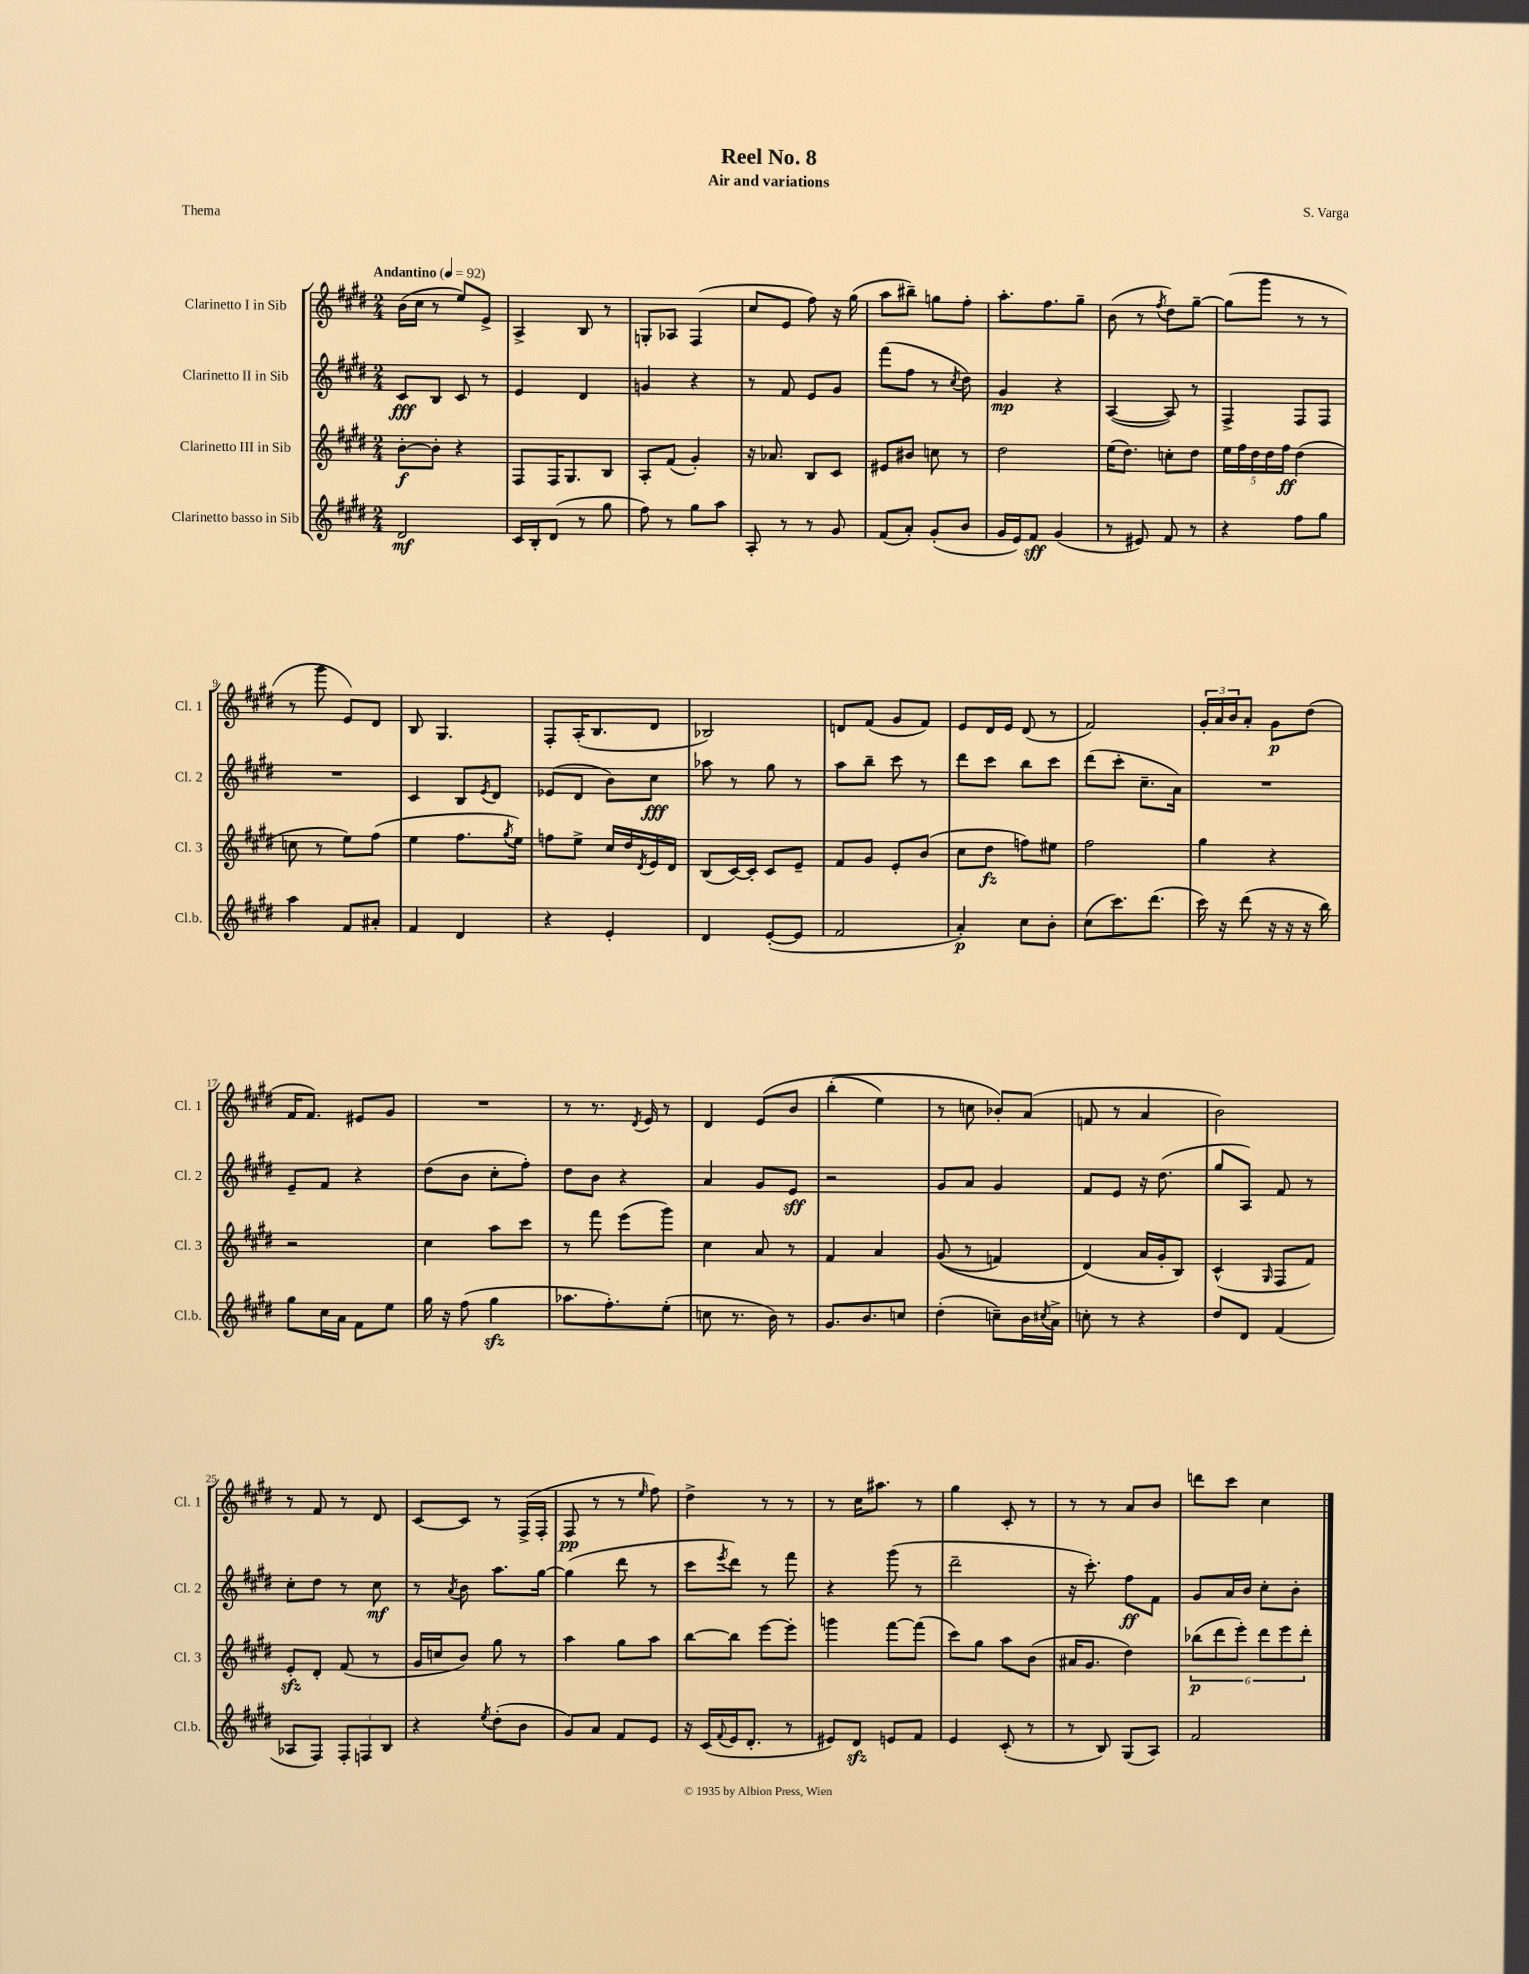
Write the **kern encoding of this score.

**kern	**dynam	**kern	**dynam	**kern	**dynam	**kern	**dynam
*part4	*part4	*part3	*part3	*part2	*part2	*part1	*part1
*staff4	*staff4	*staff3	*staff3	*staff2	*staff2	*staff1	*staff1
*I"Clarinetto basso in Sib	*	*I"Clarinetto III in Sib	*	*I"Clarinetto II in Sib	*	*I"Clarinetto I in Sib	*
*I'Cl.b.	*	*I'Cl. 3	*	*I'Cl. 2	*	*I'Cl. 1	*
*clefG2	*	*clefG2	*	*clefG2	*	*clefG2	*
*k[f#c#g#d#]	*	*k[f#c#g#d#]	*	*k[f#c#g#d#]	*	*k[f#c#g#d#]	*
*M2/4	*	*M2/4	*	*M2/4	*	*M2/4	*
*MM92	*	*MM92	*	*MM92	*	*MM92	*
=1	=1	=1	=1	=1	=1	=1	=1
!	!	!	!	!	!	!LO:TX:a:B:t=Andantino	!
2d#/	mf	[8b'\L	f	8c#/L	fff	(16b\LL	.
.	.	.	.	.	.	16cc#\JJ	.
.	.	8b'\J]	.	8B/J	.	8r	.
.	.	4r	.	8c#/	.	8ee/L)	.
.	.	.	.	8r	.	8e^/J	.
=2	=2	=2	=2	=2	=2	=2	=2
16c#/LL	.	8F#/L	.	4e/	.	4A^/	.
16B'/J	.	.	.	.	.	.	.
(8d#/J	.	16F#/K	.	.	.	.	.
.	.	8.G#/	.	.	.	.	.
8r	.	.	.	4d#/	.	8B/	.
8gg#\	.	8B/J	.	.	.	8r	.
=3	=3	=3	=3	=3	=3	=3	=3
8ff#\)	.	8A'/L	.	4gn/	.	8Gn'/L	.
8r	.	(8f#/J	.	.	.	8A-X/J	.
8gg#\L	.	4g#'/)	.	4r	.	(4F#/	.
8aa\J	.	.	.	.	.	.	.
=4	=4	=4	=4	=4	=4	=4	=4
8A'/	.	16r	.	8r	.	8cc#/L	.
.	.	8.a-X/	.	.	.	.	.
8r	.	.	.	8f#/	.	8e/J	.
8r	.	8B/L	.	8e/L	.	8ff#\)	.
8g#/	.	8c#/J	.	8g#/J	.	16r	.
.	.	.	.	.	.	(16gg#\	.
=5	=5	=5	=5	=5	=5	=5	=5
(8f#/L	.	8e#X/L	.	(8fff#\L	.	8aa\L	.
8a'/J)	.	8b#X/J	.	8ff#\J	.	8bb#X~\J)	.
(8g#'/L	.	8ccn\	.	8r	.	8ggn\L	.
.	.	.	.	8qcc#/	.	.	.
8b/J	.	8r	.	8dd#\)	.	8ff#'\J	.
=6	=6	=6	=6	=6	=6	=6	=6
16g#/LL	.	2dd#\	.	4g#/	mp	8.aa'\L	.
16e/J)	.	.	.	.	.	.	.
8f#/J	sff	.	.	.	.	.	.
.	.	.	.	.	.	8.ff#\	.
(4g#/	.	.	.	4r	.	.	.
.	.	.	.	.	.	8gg#~\J	.
=7	=7	=7	=7	=7	=7	=7	=7
8r	.	(16ee\KL	.	([4A/	.	(8b\	.
.	.	8.dd#\J)	.	.	.	.	.
8e#X/)	.	.	.	.	.	8r	.
.	.	.	.	.	.	8qff#/	.
8f#/	.	8ccn'\L	.	8A/])	.	8dd#\L)	.
8r	.	8dd#\J	.	8r	.	[8gg#~\J	.
=8	=8	=8	=8	=8	=8	=8	=8
4r	.	20ee\LL	.	4F#^/	.	(8gg#\L]	.
.	.	20ff#\	.	.	.	.	.
.	.	20dd#\	.	.	.	.	.
.	.	.	.	.	.	8ggg#\J	.
.	.	20dd#\	.	.	.	.	.
.	.	20ff#\JJ	ff	.	.	.	.
8ff#\L	.	(4dd#\	.	8F#/L	.	8r	.
8gg#\J	.	.	.	8F#/J	.	8r	.
!!LO:LB:g=z
=9	=9	=9	=9	=9	=9	=9	=9
4aa\	.	8ccn\	.	2r	.	8r	.
.	.	8r	.	.	.	8ggg#\	.
8f#/L	.	8ee\L)	.	.	.	8e/L)	.
8a#X'/J	.	(8ff#\J	.	.	.	8d#/J	.
=10	=10	=10	=10	=10	=10	=10	=10
4f#/	.	4ee\	.	4c#/	.	8B/	.
.	.	.	.	.	.	4.G#/	.
4d#/	.	8.ff#\L	.	8B/L	.	.	.
.	.	.	.	8qe/	.	.	.
.	.	.	.	8d#/J	.	.	.
.	.	8qgg#/	.	.	.	.	.
.	.	16ee\Jk)	.	.	.	.	.
=11	=11	=11	=11	=11	=11	=11	=11
4r	.	8ffn\L	.	(8e-X/L	.	8F#'/L	.
.	.	8ee^\J	.	8d#/J	.	(16A'/K	.
.	.	.	.	.	.	8.B/	.
4e'/	.	16cc#/LL	.	8b\L)	.	.	.
.	.	16dd#/	.	.	.	.	.
.	.	8qd#/	.	.	.	.	.
.	.	16e/	.	8cc#\J	fff	8d#/J	.
.	.	16d#/JJ	.	.	.	.	.
=12	=12	=12	=12	=12	=12	=12	=12
4d#/	.	(8B/L	.	8aa-X\	.	2B-X/)	.
.	.	[16c#/L)	.	8r	.	.	.
.	.	16c#'/JJ]	.	.	.	.	.
([8e'/L	.	8c#/L	.	8gg#\	.	.	.
8e/J]	.	8e~/J	.	8r	.	.	.
=13	=13	=13	=13	=13	=13	=13	=13
2f#/	.	8f#/L	.	8aa\L	.	8dn/L	.
.	.	8g#/J	.	8bb~\J	.	(8f#/J	.
.	.	8e'/L	.	8ccc#\	.	8g#/L	.
.	.	(8b/J	.	8r	.	8f#/J)	.
=14	=14	=14	=14	=14	=14	=14	=14
4a'/)	p	8cc#\L	.	8ddd#\L	.	8e/L	.
.	.	8dd#\J	fz	8ccc#\J	.	16d#/L	.
.	.	.	.	.	.	16e/JJ	.
8cc#\L	.	8ffn\L)	.	8bb\L	.	(8d#/	.
8b'\J	.	8ee#X\J	.	8ccc#\J	.	8r	.
=15	=15	=15	=15	=15	=15	=15	=15
(8cc#\L	.	2ff#\	.	(8ddd#\L	.	2f#/)	.
8.ccc#\)	.	.	.	8ccc#'\J	.	.	.
.	.	.	.	8.cc#~\L	.	.	.
(8.ddd#\J	.	.	.	.	.	.	.
.	.	.	.	16a\Jk)	.	.	.
=16	=16	=16	=16	=16	=16	=16	=16
16ccc#\)	.	4gg#\	.	2r	.	24g#'/LL	.
.	.	.	.	.	.	24a/	.
16r	.	.	.	.	.	.	.
.	.	.	.	.	.	24b/J	.
(8ddd#\	.	.	.	.	.	8a'/J	.
16r	.	4r	.	.	.	8g#\L	p
16r	.	.	.	.	.	.	.
16r	.	.	.	.	.	(8dd#\J	.
16bb\)	.	.	.	.	.	.	.
!!LO:LB:g=z
=17	=17	=17	=17	=17	=17	=17	=17
8gg#\L	.	2r	.	8e~/L	.	16f#/KL	.
.	.	.	.	.	.	8.f#/J)	.
16cc#\L	.	.	.	8f#/J	.	.	.
16a\JJ	.	.	.	.	.	.	.
8f#\L	.	.	.	4r	.	8e#X/L	.
8ee\J	.	.	.	.	.	8g#/J	.
=18	=18	=18	=18	=18	=18	=18	=18
16gg#\	.	4cc#\	.	(8dd#\L	.	2r	.
16r	.	.	.	.	.	.	.
(8ff#\	.	.	.	8b\J	.	.	.
4gg#zz\	.	8aa\L	.	8cc#'\L	.	.	.
.	.	8ccc#\J	.	8ff#'\J)	.	.	.
=19	=19	=19	=19	=19	=19	=19	=19
8.aa-X\L	.	8r	.	8dd#\L	.	8r	.
.	.	8fff#\	.	8b\J	.	8.r	.
8.ff#'\)	.	.	.	.	.	.	.
.	.	(8eee\L	.	4r	.	.	.
.	.	.	.	.	.	8qd#/	.
.	.	.	.	.	.	16e/	.
(8ee'\J	.	8ggg#\J)	.	.	.	8r	.
=20	=20	=20	=20	=20	=20	=20	=20
8ccn\	.	4cc#\	.	4a/	.	4d#/	.
8.r	.	.	.	.	.	.	.
.	.	8a/	.	8g#/L	.	(8e/L	.
16b\)	.	.	.	.	.	.	.
8r	.	8r	.	8e/J	sff	8b/J	.
=21	=21	=21	=21	=21	=21	=21	=21
8.g#/L	.	4f#/	.	2r	.	(4bb'\	.
8.b/	.	.	.	.	.	.	.
.	.	4a/	.	.	.	4ee\)	.
8ccn/J	.	.	.	.	.	.	.
=22	=22	=22	=22	=22	=22	=22	=22
(4dd#'\	.	((8g#/	.	8g#/L	.	8r	.
.	.	8r	.	8a/J	.	8ccn\	.
8ccn~\L)	.	4fn/)	.	4g#/	.	8b-X'/L)	.
16b\L	.	.	.	.	.	(8a/J	.
8qcc#X/	.	.	.	.	.	.	.
16a^\JJ	.	.	.	.	.	.	.
=23	=23	=23	=23	=23	=23	=23	=23
8ccn'\	.	(4d#/)	.	8f#/L	.	8fn/	.
8r	.	.	.	8e/J	.	8r	.
4r	.	16a/LL	.	16r	.	4a/	.
.	.	16g#'/J	.	(8.dd#\	.	.	.
.	.	8B/J)	.	.	.	.	.
=24	=24	=24	=24	=24	=24	=24	=24
8dd#/L	.	(4c#^^/	.	8gg#/L	.	2b\)	.
8d#/J	.	.	.	8A/J)	.	.	.
.	.	16qqG#/	.	.	.	.	.
(4f#/	.	8F#/L	.	8f#/	.	.	.
.	.	8f#/J)	.	8r	.	.	.
!!LO:LB:g=z
=25	=25	=25	=25	=25	=25	=25	=25
8A-X/L	.	8ezz'/L	.	8cc#'\L	.	8r	.
8F#/J)	.	8d#'/J	.	8dd#\J	.	8f#/	.
12F#'/L	.	(8f#/	.	8r	.	8r	.
12Fn/	.	.	.	.	.	.	.
.	.	8r	.	8cc#\	mf	8d#/	.
12B/J	.	.	.	.	.	.	.
=26	=26	=26	=26	=26	=26	=26	=26
4r	.	16g#/LL	.	8r	.	[8c#/L	.
.	.	16ccn/J	.	.	.	.	.
.	.	.	.	8qa/	.	.	.
.	.	8b/J)	.	8b\	.	8c#/J]	.
8qee/	.	.	.	.	.	.	.
(8dd#'\L	.	8gg#\	.	8.aa\L	.	8r	.
8b\J	.	8r	.	.	.	(16F#^/LL	.
.	.	.	.	[16gg#\Jk	.	16F#'/JJ	.
=27	=27	=27	=27	=27	=27	=27	=27
8g#/L)	.	4aa\	.	(4gg#\]	.	8F#/	pp
8a/J	.	.	.	.	.	8r	.
8f#/L	.	8gg#\L	.	8ddd#\	.	8r	.
.	.	.	.	.	.	16qqee/	.
8e/J	.	8aa\J	.	8r	.	8ff#\)	.
=28	=28	=28	=28	=28	=28	=28	=28
16r	.	[8bb\L	.	8ccc#\L	.	4dd#^\	.
(16c#/LL	.	.	.	.	.	.	.
8qqf#/	.	.	.	8qeee/	.	.	.
16e/J	.	8bb\J]	.	8ddd#\J)	.	.	.
8.d#'/J	.	.	.	.	.	.	.
.	.	[8eee\L	.	8r	.	8r	.
8r	.	8eee'\J]	.	8fff#\	.	8r	.
=29	=29	=29	=29	=29	=29	=29	=29
8e#X/L)	.	4gggn\	.	4r	.	8r	.
8d#zz/J	.	.	.	.	.	16cc#\KL	.
.	.	.	.	.	.	8.aa#X\J	.
8en/L	.	[8fff#\L	.	(8ggg#\	.	.	.
8f#/J	.	(8fff#\J]	.	8r	.	8r	.
=30	=30	=30	=30	=30	=30	=30	=30
4e/	.	8ccc#\L)	.	2ddd#~\	.	4gg#\	.
.	.	8gg#\J	.	.	.	.	.
(8c#'/	.	8aa\L	.	.	.	8c#'/	.
8r	.	(8b\J	.	.	.	8r	.
=31	=31	=31	=31	=31	=31	=31	=31
8r	.	16a#X/KL	.	16r	.	8r	.
.	.	8.g#/J	.	8.ccc#'\)	.	.	.
8B/)	.	.	.	.	.	8r	.
(8G#/L	.	4dd#\)	.	8ff#\L	ff	8a/L	.
8A/J)	.	.	.	8f#\J	.	8b/J	.
=32	=32	=32	=32	=32	=32	=32	=32
2f#/	.	(12bb-X\L	p	8g#/L	.	8dddn\L	.
.	.	12ddd#\	.	.	.	.	.
.	.	.	.	16a/L	.	8ccc#\J	.
.	.	12eee'\J)	.	.	.	.	.
.	.	.	.	16b/JJ	.	.	.
.	.	12ddd#\L	.	8cc#'\L	.	4cc#\	.
.	.	12eee\	.	.	.	.	.
.	.	.	.	8b'\J	.	.	.
.	.	12ddd#'\J	.	.	.	.	.
==	==	==	==	==	==	==	==
*-	*-	*-	*-	*-	*-	*-	*-
